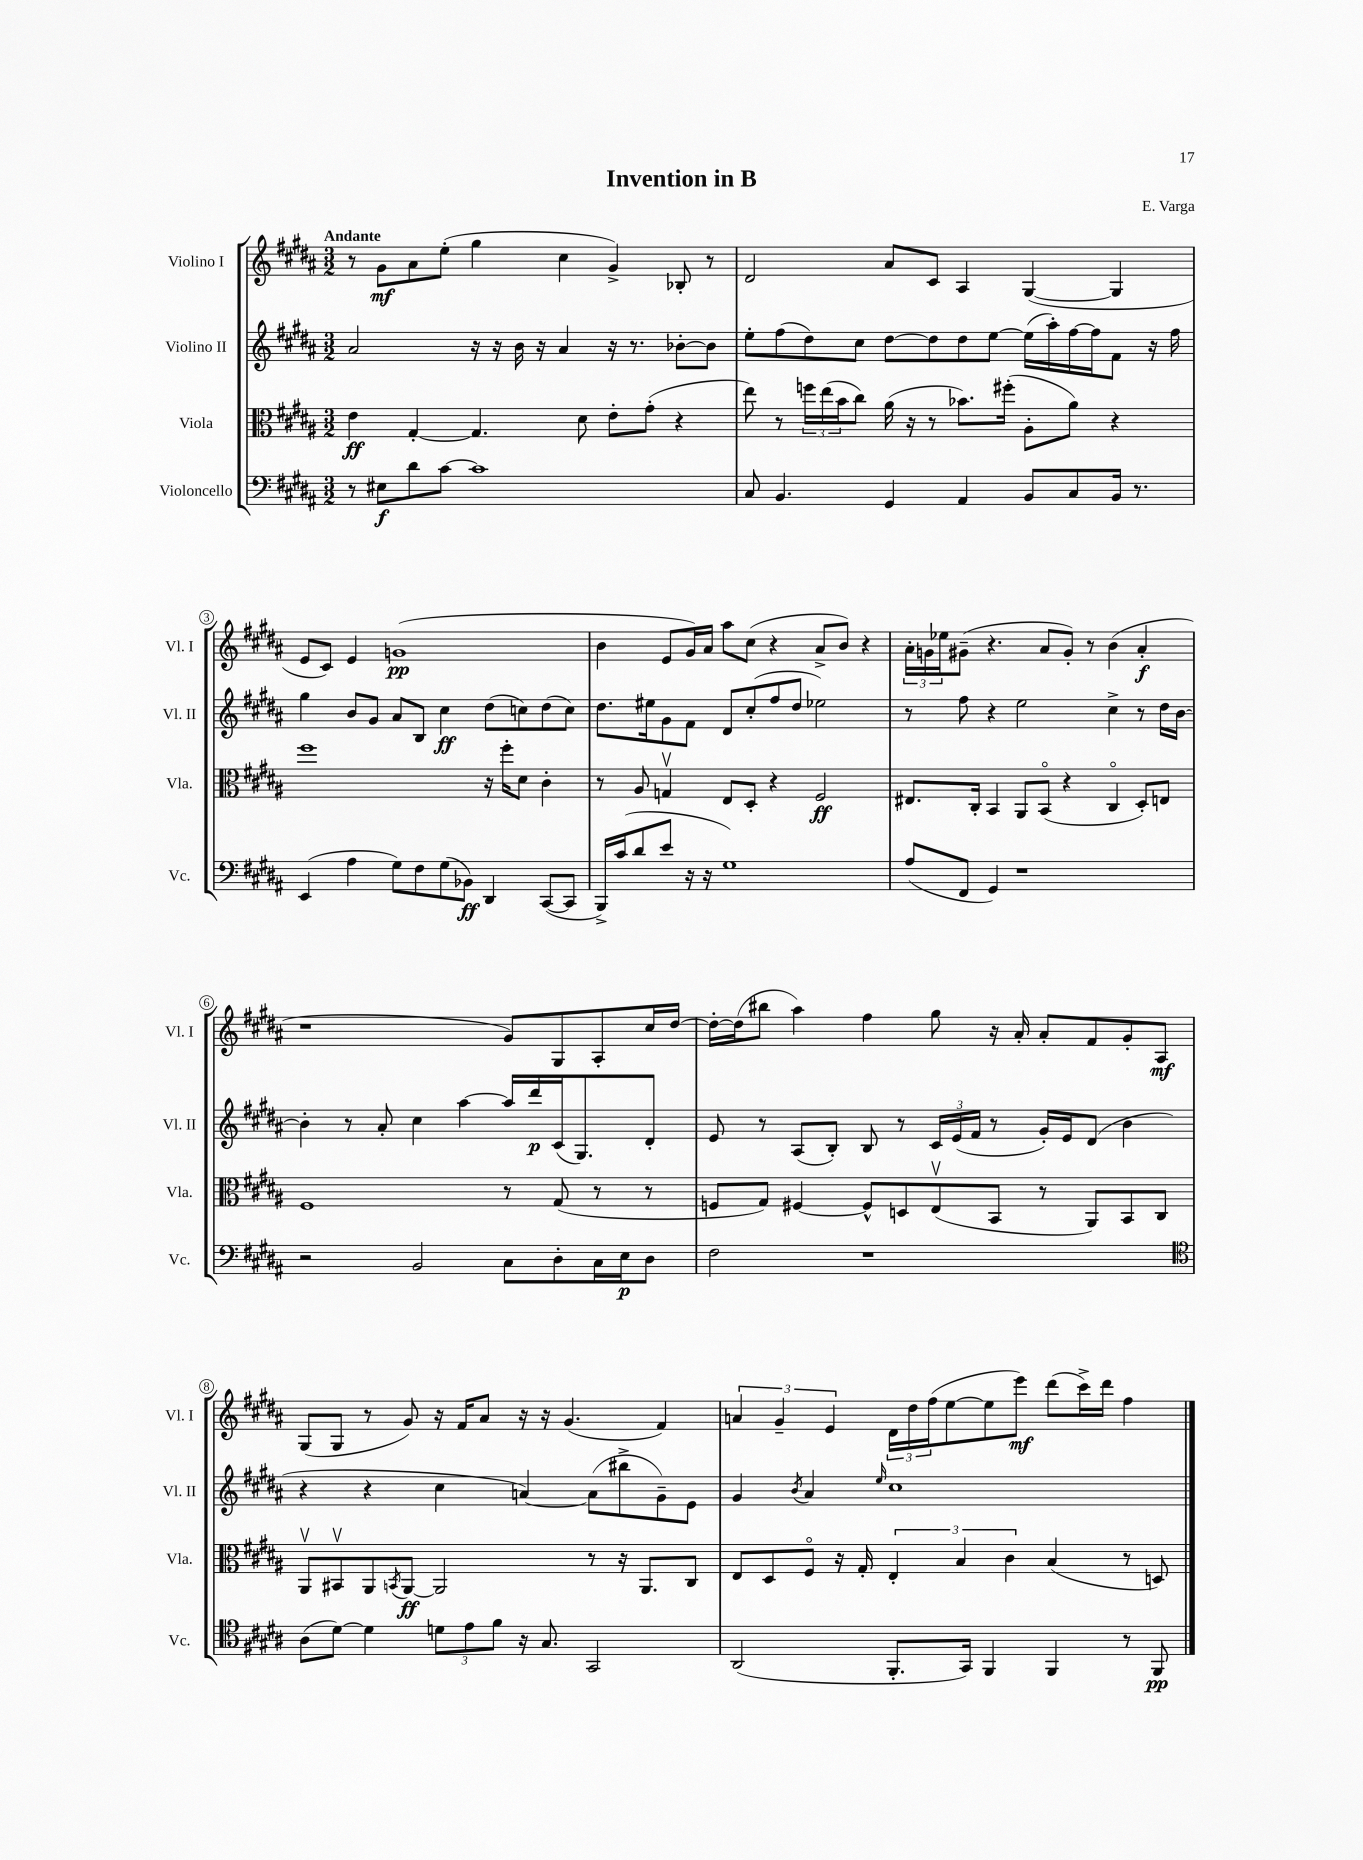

**kern	**dynam	**kern	**dynam	**kern	**dynam	**kern	**dynam
*part4	*part4	*part3	*part3	*part2	*part2	*part1	*part1
*staff4	*staff4	*staff3	*staff3	*staff2	*staff2	*staff1	*staff1
*I"Violoncello	*	*I"Viola	*	*I"Violino II	*	*I"Violino I	*
*I'Vc.	*	*I'Vla.	*	*I'Vl. II	*	*I'Vl. I	*
*clefF4	*	*clefC3	*	*clefG2	*	*clefG2	*
*k[f#c#g#d#a#]	*	*k[f#c#g#d#a#]	*	*k[f#c#g#d#a#]	*	*k[f#c#g#d#a#]	*
*M3/2	*	*M3/2	*	*M3/2	*	*M3/2	*
=1	=1	=1	=1	=1	=1	=1	=1
!	!	!	!	!	!	!LO:TX:a:B:t=Andante	!
8r	.	4e\	ff	2a#/	.	8r	.
8E#X\L	f	.	.	.	.	8g#\L	mf
8d#\	.	[4G#'/	.	.	.	8a#\	.
[8c#\J	.	.	.	.	.	(8ee'\J	.
1c#]	.	4.G#/]	.	16r	.	4gg#\	.
.	.	.	.	16r	.	.	.
.	.	.	.	16b\	.	.	.
.	.	.	.	16r	.	.	.
.	.	.	.	4a#/	.	4cc#\	.
.	.	8d#\	.	.	.	.	.
.	.	8e'\L	.	16r	.	4g#^/)	.
.	.	.	.	8.r	.	.	.
.	.	(8g#'\J	.	.	.	.	.
.	.	4r	.	[8b-X'\L	.	8B-X'/	.
.	.	.	.	8b-\J]	.	8r	.
=2	=2	=2	=2	=2	=2	=2	=2
8C#/	.	8ee\)	.	8ee'\L	.	2d#/	.
4.BB/	.	8r	.	(8ff#\	.	.	.
.	.	24ffn\LL	.	8dd#\)	.	.	.
.	.	(24ee\	.	.	.	.	.
.	.	24b\J	.	.	.	.	.
.	.	8cc#\J)	.	8cc#\J	.	.	.
4GG#/	.	(16a#\	.	[8dd#\L	.	8a#/L	.
.	.	16r	.	.	.	.	.
.	.	8r	.	8dd#\]	.	8c#/J	.
4AA#/	.	8.b-X\L)	.	8dd#\	.	4A#/	.
.	.	.	.	[8ee\J	.	.	.
.	.	(16ff#X'\Jk	.	.	.	.	.
8BB/L	.	8A#'\L	.	(16ee\LL]	.	([4G#/	.
.	.	.	.	16aa#'\)	.	.	.
8C#/	.	8a#\J)	.	[16ff#\	.	.	.
.	.	.	.	16ff#\J]	.	.	.
16BB/Jk	.	4r	.	8f#\J	.	4G#/]	.
8.r	.	.	.	.	.	.	.
.	.	.	.	16r	.	.	.
.	.	.	.	16ff#\	.	.	.
!!LO:LB:g=z
=3	=3	=3	=3	=3	=3	=3	=3
(4EE/	.	1ff#	.	4gg#\	.	8e/L	.
.	.	.	.	.	.	8c#/J)	.
4A#\	.	.	.	8b/L	.	4e/	.
.	.	.	.	8g#/J	.	.	.
8G#\L)	.	.	.	8a#/L	.	(1gn	pp
8F#\	.	.	.	8B/J	.	.	.
(8G#\	.	.	.	4cc#\	ff	.	.
8BB-X\J)	ff	.	.	.	.	.	.
4DD#/	.	16r	.	(8dd#\L	.	.	.
.	.	16ff#'\KL	.	.	.	.	.
.	.	8d#\J	.	8ccn\)	.	.	.
([8CC#/L	.	4c#'\	.	(8dd#\	.	.	.
8CC#/J]	.	.	.	8cc\J)	.	.	.
=4	=4	=4	=4	=4	=4	=4	=4
16BBB^/LL)	.	8r	.	8.dd#\L	.	4b\	.
(16c#/J	.	.	.	.	.	.	.
8d#/	.	8A#/	.	.	.	.	.
.	.	.	.	16ee#X\k	.	.	.
8e/J	.	4Gnv/	.	8g#\	.	8e/L	.
16r	.	.	.	8f#\J	.	16g#/L)	.
16r	.	.	.	.	.	16a#/JJ	.
1G#)	.	8E/L	.	8d#/L	.	8aa#\L	.
.	.	8D#'/J	.	(8cc#'/	.	(8cc#\J	.
.	.	4r	.	8ff#/	.	4r	.
.	.	.	.	8dd#/J	.	.	.
.	.	2F#/	ff	2ee-X\)	.	8a#^/L	.
.	.	.	.	.	.	8b/J)	.
.	.	.	.	.	.	4r	.
=5	=5	=5	=5	=5	=5	=5	=5
(8A#/L	.	8.E#X/L	.	8r	.	24a#'\LL	.
.	.	.	.	.	.	24gn\	.
.	.	.	.	.	.	24ee-X\J	.
8FF#/J	.	.	.	8ff#\	.	(8g#X~\J	.
.	.	16C#'/Jk	.	.	.	.	.
4GG#/)	.	4BB/	.	4r	.	4.r	.
1r	.	8AA#/L	.	2ee\	.	.	.
.	.	(8BB/J	.	.	.	8a#/L	.
.	.	4r	.	.	.	8g#'/J)	.
.	.	.	.	.	.	8r	.
.	.	4C#/	.	4cc#^\	.	(4b\	.
.	.	8D#'/L)	.	8r	.	4a#'/	f
.	.	8En/J	.	16dd#\LL	.	.	.
.	.	.	.	[16b\JJ	.	.	.
!!LO:LB:g=z
=6	=6	=6	=6	=6	=6	=6	=6
2r	.	1F#	.	4b'\]	.	1r	.
.	.	.	.	8r	.	.	.
.	.	.	.	8a#'/	.	.	.
2BB/	.	.	.	4cc#\	.	.	.
.	.	.	.	[4aa#\	.	.	.
8C#\L	.	8r	.	16aa#/LL]	.	8g#/L)	.
.	.	.	.	16ddd#/	p	.	.
8D#'\	.	(8G#/	.	(16c#/J	.	8G#/	.
.	.	.	.	8.G#/)	.	.	.
16C#\L	.	8r	.	.	.	8A#'/	.
16E\J	p	.	.	.	.	.	.
8D#\J	.	8r	.	8d#'/J	.	16cc#/L	.
.	.	.	.	.	.	[16dd#/JJ	.
=7	=7	=7	=7	=7	=7	=7	=7
2F#\	.	8Fn/L	.	8e/	.	16dd#'\LL_	.
.	.	.	.	.	.	(16dd#\J]	.
.	.	8G#/J)	.	8r	.	8bb#X\J	.
.	.	[4F#X/	.	(8A#/L	.	4aa#\)	.
.	.	.	.	8B'/J)	.	.	.
1r	.	8F#^^/L]	.	8B/	.	4ff#\	.
.	.	8Dn/	.	8r	.	.	.
.	.	(8Ev/	.	24c#/LL	.	8gg#\	.
.	.	.	.	(24e/	.	.	.
.	.	.	.	24f#/JJ	.	.	.
.	.	8BB/J	.	8r	.	16r	.
.	.	.	.	.	.	16a#'/	.
.	.	8r	.	16g#'/LL)	.	8a#'/L	.
.	.	.	.	16e/J	.	.	.
.	.	8AA#/L)	.	(8d#/J	.	8f#/	.
.	.	8BB/	.	4b\	.	8g#'/	.
.	.	8C#/J	.	.	.	8A#/J	mf
!!LO:LB:g=z
=8	=8	=8	=8	=8	=8	=8	=8
*clefC4	*	*	*	*	*	*	*
(8A#\L	.	8AA#v/L	.	4r	.	(8G#/L	.
[8d#\J)	.	8BB#Xv/	.	.	.	8G#/J	.
4d#\]	.	8AA#/	.	4r	.	8r	.
.	.	8qBBn/	.	.	.	.	.
.	.	[8AA#/J	ff	.	.	8g#/)	.
12dn\L	.	2AA#/]	.	4cc#\	.	16r	.
.	.	.	.	.	.	16f#/KL	.
12e\	.	.	.	.	.	.	.
.	.	.	.	.	.	8a#/J	.
12f#\J	.	.	.	.	.	.	.
16r	.	.	.	[4an/)	.	16r	.
8.G#/	.	.	.	.	.	16r	.
.	.	.	.	.	.	(4.g#/	.
2GG#/	.	8r	.	(8a\L]	.	.	.
.	.	16r	.	8bb#X^\	.	.	.
.	.	8.AA#/L	.	.	.	.	.
.	.	.	.	8g#~\)	.	4f#/)	.
.	.	8C#/J	.	8e\J	.	.	.
=9	=9	=9	=9	=9	=9	=9	=9
(2AA#/	.	8E/L	.	4g#/	.	6an/	.
.	.	8D#/	.	.	.	.	.
.	.	.	.	.	.	6g#~/	.
.	.	.	.	8qb/	.	.	.
.	.	8F#/J	.	4a#/	.	.	.
.	.	.	.	.	.	6e/	.
.	.	16r	.	.	.	.	.
.	.	16G#'/	.	.	.	.	.
.	.	.	.	16qqee/	.	.	.
8.FF#'/L	.	6E'/	.	1cc#	.	24d#\LL	.
.	.	.	.	.	.	24dd#\	.
.	.	.	.	.	.	(24ff#\J	.
.	.	.	.	.	.	[8ee\	.
.	.	6B/	.	.	.	.	.
16GG#/Jk)	.	.	.	.	.	.	.
4FF#/	.	.	.	.	.	8ee\]	.
.	.	6c#\	.	.	.	.	.
.	.	.	.	.	.	8eee\J)	mf
4FF#/	.	(4B/	.	.	.	(8ddd#\L	.
.	.	.	.	.	.	16ccc#^\L)	.
.	.	.	.	.	.	16ddd#\JJ	.
8r	.	8r	.	.	.	4ff#\	.
8FF#/	pp	8Dn/)	.	.	.	.	.
==	==	==	==	==	==	==	==
*-	*-	*-	*-	*-	*-	*-	*-
